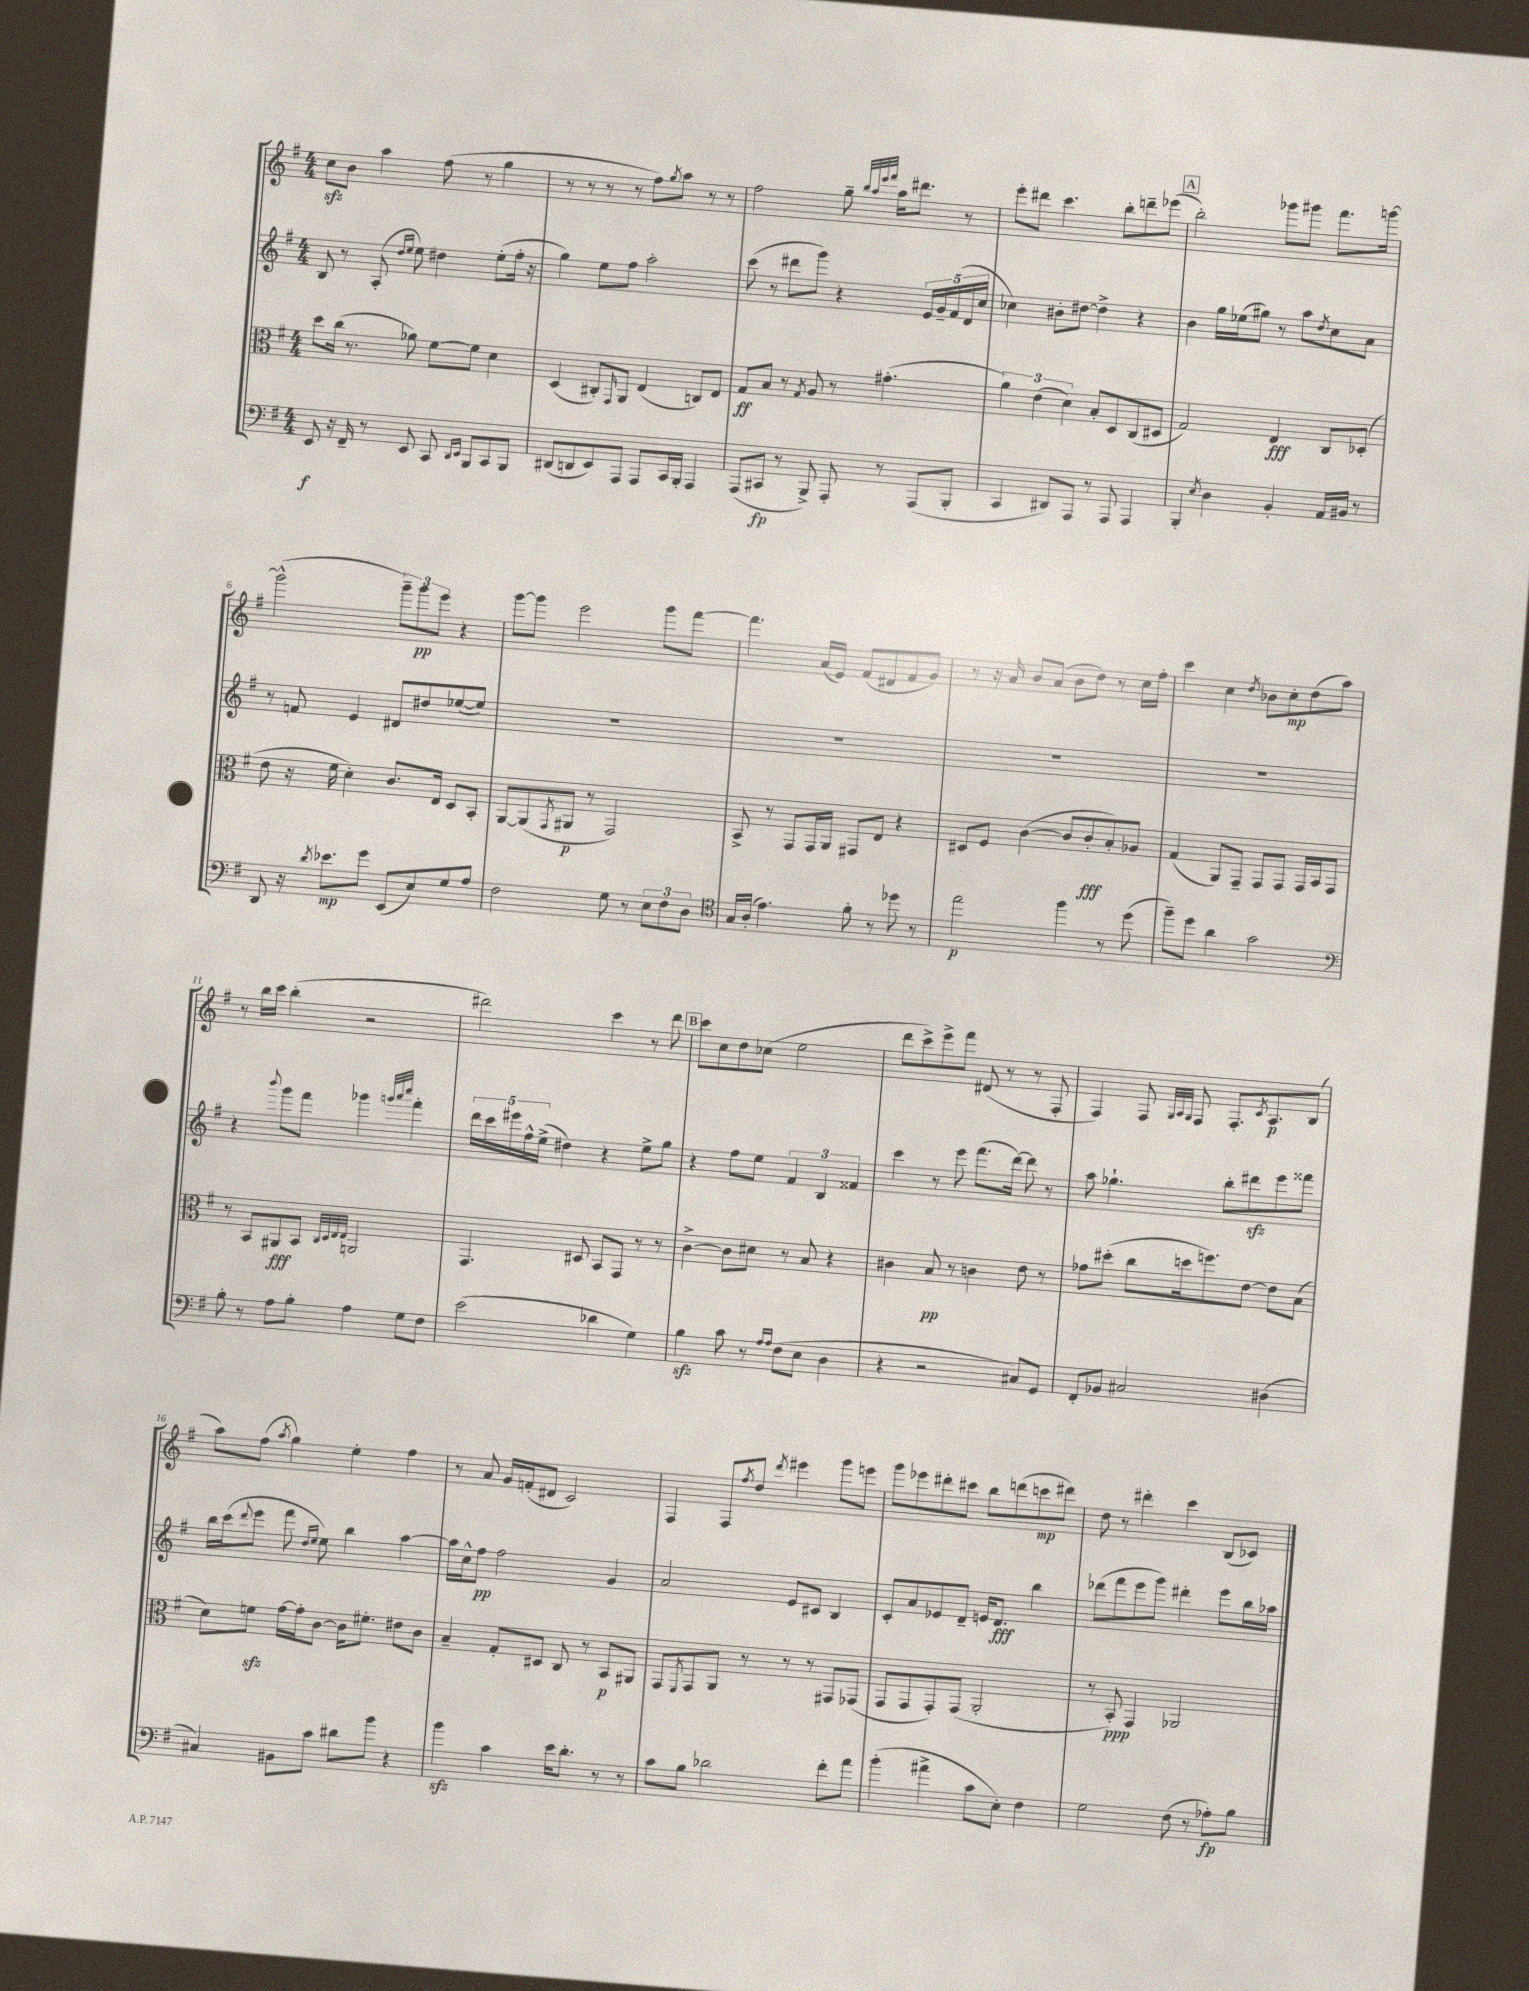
<<
\new StaffGroup <<
\new Staff = "s0" {
    \clef treble \key g \major \numericTimeSignature \time 4/4
    c''8\sfz b'8 a''4 fis''8( r8 g''4 |
    r8 r8 r8 r8 fis''8) \acciaccatura { g''8 } a''8 r8 r8 |
    fis''2 g''8-- \grace { b''32 a''32 e'''32 fis'''32 } a''16 dis'''8. r8 |
    e'''8-. dis'''8 c'''4. b''8-. d'''8-- ees'''8( |
    \mark \markup { \box "A" } b''2-.) ges'''8 gis'''8 fis'''8. g'''16~ |
    g'''2-^( \tuplet 3/2 { g'''8--) g'''8\pp e'''8 } r4 |
    g'''8~ g'''8 e'''2 g'''8 fis'''8~ |
    fis'''4. a'16( e'16) fis'8( dis'8 fis'8 g'8) |
    r8 r16 a'16 b'8 a'8( b'8 d''8) r8 c''16 fis''16-. |
    c'''4 c''4 \acciaccatura { d''8 } bes'8 c''8-.\mp d''8( a''8) |
    r8 b''16 c'''16 b''4-.( r2 |
    dis'''2) c'''4 r8 dis'''8 |
    \mark \markup { \box "B" } c'''8 c''8 d''8 ces''8( e''2 |
    d'''8 c'''8->) e'''8-> fis'''8 dis'8( r8 r8 fis8-. |
    fis4) fis8 \grace { g32 a32 g32 } fis8 fis8.-. \acciaccatura { c'8 } a8.\p b8( |
    a''8) fis''8( \acciaccatura { a''8 } g''4) e''4-. fis''4 |
    r8 a'8 g'16 f'16-.( dis'8 c'2) |
    fis4 fis8 \acciaccatura { fis''8 } d''8 \acciaccatura { d'''8 } eis'''4 g'''8 e'''8 |
    g'''8 ees'''8 dis'''8-. cis'''8 b''8 d'''8( c'''8\mp dis'''8) |
    d''8 r8 dis'''4-. c'''4 b8( ces'8) \bar "|." |
}
\new Staff = "s1" {
    \clef treble \key g \major \numericTimeSignature \time 4/4
    b8 r8 a8-.( \grace { d''16 e''16 } e''8) dis''4 e''8-.( fis''16-. r16 |
    g''4) e''8 fis''8 a''2-. |
    c'''8( r8 dis'''8 g'''8) r4 \tuplet 5/4 { e'16 g'16-- fis'16( d'16 c''16 } |
    ces''4) bis'8-. dis''8~ dis''4-> r4 |
    \mark \markup { \box "A" } b'4 g''16 ees''16( gis''8) r8 a''8 \acciaccatura { d''8 } c''8 a'8 |
    r8 f'8 e'4 dis'8 dis''8 ees''8~( ees''8) |
    R1 |
    R1 |
    R1 |
    R1 |
    r4 \appoggiatura { b'''8 } g'''8 fis'''8 ges'''4 \grace { g'''32 a'''32 c''''32 } fis'''4-. |
    \tuplet 5/4 { d'''16 c'''16 eis'''16 fis''16-^ e''16->( } dis''4) r4 e''8-> g''8 |
    \mark \markup { \box "B" } r4 fis''8 e''8 \tuplet 3/2 { fis'4 b4 fisis'4 } |
    c'''4 r8 e'''8 fis'''8.( d'''16~) d'''8 r8 |
    a''8 ges''4.-! b''8-. dis'''8\sfz e'''8 fisis'''8 |
    b''16 c'''16( \appoggiatura { d'''8 } e'''8 fis'''8 \grace { d''16 e''16 } e''8) b''4 a''4~ |
    a''16 c''16-^ fis''8\pp fis''2 g'4 |
    a'2 e'8 cis'8 b4 |
    c'8-. a'8 ees'8 d'8-- e'16 d'8.\fff b''4 |
    des'''8( fis'''8 e'''8 g'''8) dis'''4-. e'''8 b''16 aes''16 \bar "|." |
}
\new Staff = "s2" {
    \clef alto \key g \major \numericTimeSignature \time 4/4
    d''8 c''16( r8. aes'8) fis'8~ fis'8 d'4 |
    d4( cis8-.) \grace { g,16 } a,8 e4( c8) e8 |
    g8\ff b8 r8 \acciaccatura { g8 } a8 r8 gis'4.-.( |
    \tuplet 3/2 { a'4) e'4( d'4) } b8-. d8 c8( dis8 |
    \mark \markup { \box "A" } g2) e4\fff c8 des8-.( |
    e'8 r16 fis'16 d'4-.) c'8. e16 d8 b,8-. |
    a,8~ a,8( \acciaccatura { g,8 } ais,8\p r8 g,2) |
    b,8-> r8 g,8 g,16 a,16 gis,8 e8 r4 |
    dis8 fis8 c'4~( c'8 c'8-.\fff b8-.) aes8 |
    g4( a,8) g,8-- g,8 g,8 g,16 b,16 g,8 |
    r8 b,8 ais,8\fff b,8 \grace { c32 d32 e32 e32 } a,2 |
    g,4. dis8 b,8 g,8 r8 r8 |
    \mark \markup { \box "B" } c'4~-> c'8 dis'8 r8 b8 r4 |
    cis'4 b8\pp r8 c'4 e'8 r8 |
    ges'8 dis''8-.( c''8 d''16 f''8.) e'8~ e'8 b8( |
    d'8) f'8\sfz g'16~ g'16-. c'8~ c'16 fis'8.-. eis'8 c'8 |
    b4-- g8-. dis8 c8 r8 b,8\p ais,8 |
    g,8 \acciaccatura { fis,8 } g,8 a,8 r8 r8 r8 gis,8 ges,8( |
    g,8 g,8 g,8-.) g,8( a,2-. |
    r8 b,8-.\ppp) g,4 aes,2 \bar "|." |
}
\new Staff = "s3" {
    \clef bass \key g \major \numericTimeSignature \time 4/4
    e,8\f r16 fis,16-- r8 e,8 c,8 \grace { d,16 e,16 } b,,8 c,8 b,,8 |
    dis,8( d,8 e,8) a,,8 a,,8 c,16 b,,16-. a,,4 |
    a,,8( cis,8\fp r8 b,,8->) a,,8-. r8 a,,8( b,,8-. |
    c,4 dis,8) a,,8 r8 a,,8 a,,4 |
    \mark \markup { \box "A" } b,,4-. \acciaccatura { e8 } d4 b,4-. a,16 bis,16 r8 |
    d,8 r16 \acciaccatura { d'8 } ees'8.\mp g'8 e,8( e8) g8 a8 |
    fis2 g8 r8 \tuplet 3/2 { e8 fis8 d8 } |
    \clef tenor g16 a16-.( e'4.) fis'8-. r8 des''8 r8 |
    e''2\p fis''4 r8 d''8( |
    fis''8--) d''8 a'4 g'2 |
    \clef bass b8-. r8 a8 b8-. a4 g8 fis8 |
    e'2( des'4 g4) |
    \mark \markup { \box "B" } b4\sfz c'8 r8 \grace { a16 a16 } fis8( e8 d4 |
    r4 r2 cis8) g,8 |
    fis,8-. bes,8 cis2 dis4( |
    cis4) bis,8 c'8 dis'8 b'8 r4 |
    b'4\sfz c'4 e'16 d'8.-. r8 r8 |
    c'8 b8 des'2 fis'8-. a'8 |
    b'4-.( ais'4-> c'8 e8-.) fis4 |
    g2 fis8( r8 aes8-.\fp) b8 \bar "|." |
}
>>
>>
